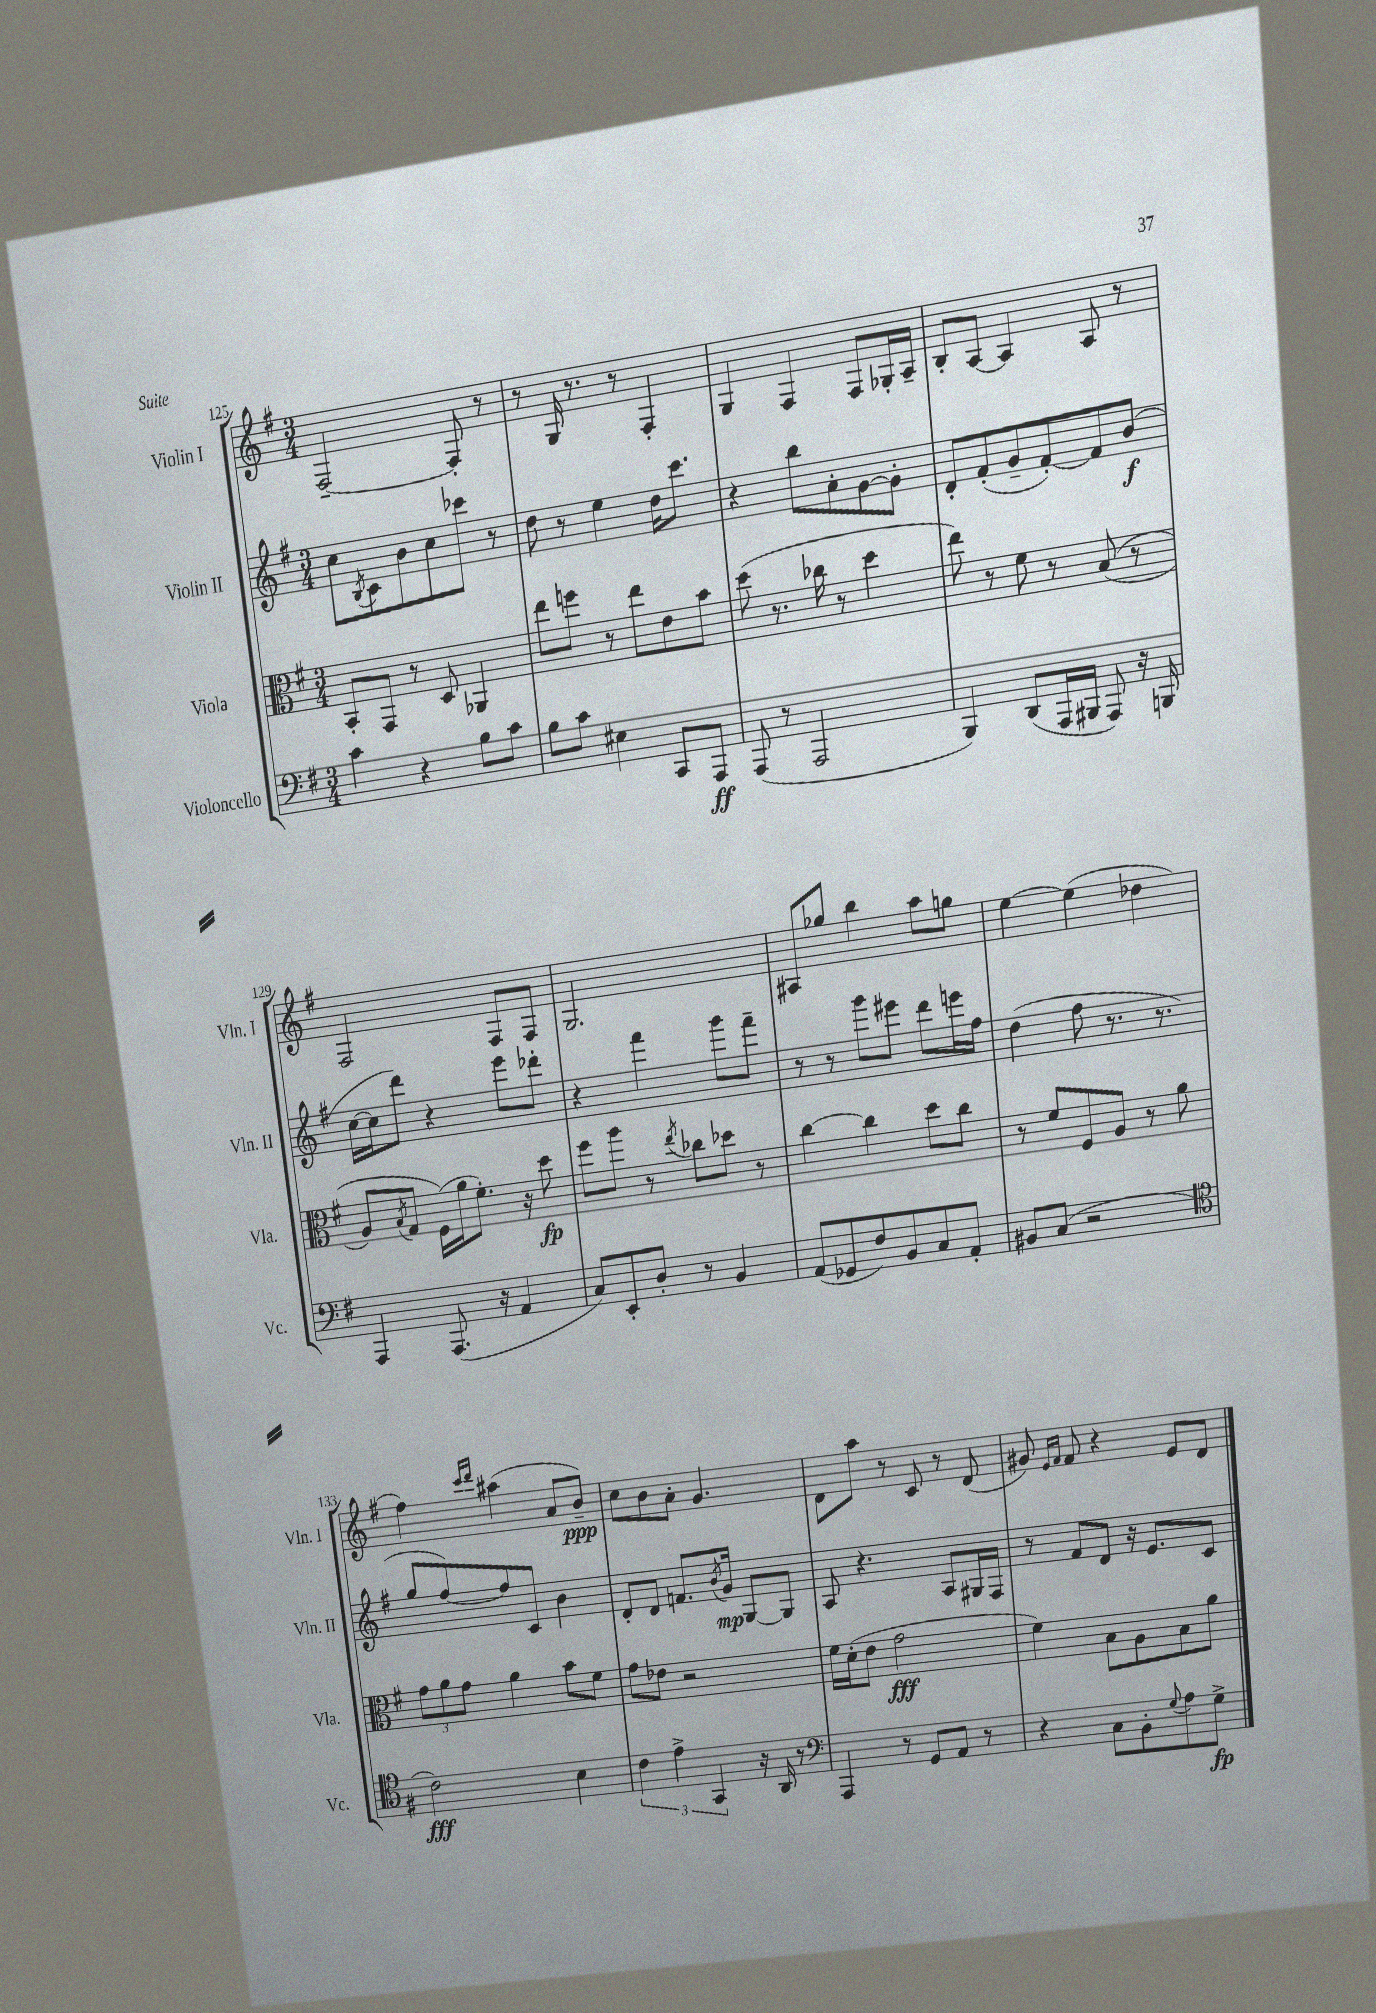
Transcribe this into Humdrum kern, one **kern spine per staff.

**kern	**dynam	**kern	**dynam	**kern	**dynam	**kern	**dynam
*part4	*part4	*part3	*part3	*part2	*part2	*part1	*part1
*staff4	*staff4	*staff3	*staff3	*staff2	*staff2	*staff1	*staff1
*I"Violoncello	*	*I"Viola	*	*I"Violin II	*	*I"Violin I	*
*I'Vc.	*	*I'Vla.	*	*I'Vln. II	*	*I'Vln. I	*
*clefF4	*	*clefC3	*	*clefG2	*	*clefG2	*
*k[f#]	*	*k[f#]	*	*k[f#]	*	*k[f#]	*
*M3/4	*	*M3/4	*	*M3/4	*	*M3/4	*
=125	=125	=125	=125	=125	=125	=125	=125
4c\	.	8BB'/L	.	8cc\L	.	[2F#~/	.
.	.	.	.	8qB/	.	.	.
.	.	8GG/J	.	8c\	.	.	.
4r	.	8r	.	8b\	.	.	.
.	.	8D/	.	8cc\	.	.	.
8B\L	.	4AA-X/	.	8ccc-X\J	.	8F#'/]	.
8c\J	.	.	.	8r	.	8r	.
=126	=126	=126	=126	=126	=126	=126	=126
8B\L	.	8ee\L	.	8dd\	.	8r	.
8c\J	.	8ffn\J	.	8r	.	16G/	.
.	.	.	.	.	.	8.r	.
4E#X\	.	8r	.	4ee\	.	.	.
.	.	8ee\L	.	.	.	8r	.
8CC/L	.	8e\	.	16dd\KL	.	4F#'/	.
.	.	.	.	8.ccc\J	.	.	.
8AAA/J	ff	8b\J	.	.	.	.	.
=127	=127	=127	=127	=127	=127	=127	=127
(8AAA/	.	(8dd\	.	4r	.	4G/	.
8r	.	8.r	.	.	.	.	.
2AAA/	.	.	.	8bb\L	.	4F#/	.
.	.	16cc-X\	.	.	.	.	.
.	.	8r	.	8a'\	.	.	.
.	.	4dd\	.	[8g\	.	8F#/L	.
.	.	.	.	8g'\J]	.	16G-X'/L	.
.	.	.	.	.	.	16A~/JJ	.
=128	=128	=128	=128	=128	=128	=128	=128
4BBB/)	.	8ee\)	.	8d'/L	.	8B'/L	.
.	.	8r	.	(8f#'/	.	[8A/J	.
(8DD/L	.	8f#\	.	8g~/	.	4A/]	.
16AAA/L	.	8r	.	[8f#'/)	.	.	.
16BBB#X/JJ	.	.	.	.	.	.	.
8AAA/)	.	((8B/	.	8f#/]	.	8A/	.
16r	.	8r	.	(8b/J	f	8r	.
16BBBn/	.	.	.	.	.	.	.
!!LO:LB:g=z
=129	=129	=129	=129	=129	=129	=129	=129
4AAA/	.	8A/L)	.	[16cc\LL	.	2F#/	.
.	.	.	.	16cc\J]	.	.	.
.	.	8qB/	.	.	.	.	.
.	.	8G/J	.	8ddd\J)	.	.	.
(8.AAA/	.	(16F#\LL)	.	4r	.	.	.
.	.	16a\J	.	.	.	.	.
.	.	8.f#'\J)	.	.	.	.	.
16r	.	.	.	.	.	.	.
4AA/	.	.	.	8eee\L	.	8F#/L	.
.	.	16r	.	.	.	.	.
.	.	8dd\	fp	8ddd-X'\J	.	8F#/J	.
=130	=130	=130	=130	=130	=130	=130	=130
8C/L)	.	8ff#\L	.	4r	.	2.G/	.
8EE'/	.	8aa\J	.	.	.	.	.
8D'/J	.	8r	.	4fff#\	.	.	.
.	.	8qee/	.	.	.	.	.
8r	.	8cc-X\L	.	.	.	.	.
4BB/	.	8dd-X\J	.	8ggg\L	.	.	.
.	.	8r	.	8fff#~\J	.	.	.
=131	=131	=131	=131	=131	=131	=131	=131
(8AA/L	.	[4cc\	.	8r	.	8A#X/L	.
8GG-X/	.	.	.	8r	.	8gg-X/J	.
8F#/)	.	4cc\]	.	8ggg\L	.	4bb\	.
8BB/	.	.	.	8eee#X\J	.	.	.
8C/	.	8dd\L	.	8ddd\L	.	8aa\L	.
8AA'/J	.	8cc\J	.	16eeen\L	.	8ggn\J	.
.	.	.	.	16ff#\JJ	.	.	.
=132	=132	=132	=132	=132	=132	=132	=132
8BB#X/L	.	8r	.	(4dd\	.	[4ee\	.
(8C/J	.	8f#/L	.	.	.	.	.
2r	.	8F#/	.	8ff#\	.	(4ee\]	.
.	.	8A/J	.	8.r	.	.	.
.	.	8r	.	.	.	4dd-X\	.
.	.	.	.	8.r	.	.	.
.	.	8a\	.	.	.	.	.
!!LO:LB:g=z
=133	=133	=133	=133	=133	=133	=133	=133
*clefC4	*	*	*	*	*	*	*
2c\)	fff	12g\L	.	8gg/L	.	4ff#\)	.
.	.	12a\	.	.	.	.	.
.	.	.	.	[8ff#/)	.	.	.
.	.	12g\J	.	.	.	.	.
.	.	.	.	.	.	16qqccc/LL	.
.	.	.	.	.	.	16qqddd/JJ	.
.	.	4a\	.	8ff#/]	.	(4aa#X\	.
.	.	.	.	8c/J	.	.	.
4B\	.	8b\L	.	4b\	.	8a/L	.
.	.	8f#\J	.	.	.	8b~/J)	ppp
=134	=134	=134	=134	=134	=134	=134	=134
6c\	.	8g\L	.	8d'/L	.	8cc\L	.
.	.	8e-X\J	.	8d/J	.	8b\	.
6e^\	.	.	.	.	.	.	.
.	.	2r	.	8.fn/L	.	8a'\J	.
6GG/	.	.	.	.	.	.	.
.	.	.	.	.	.	4.g/	.
.	.	.	.	8qb/	.	.	.
.	.	.	.	16g/Jk	mp	.	.
16r	.	.	.	[8G/L	.	.	.
16AA/	.	.	.	.	.	.	.
8r	.	.	.	8G/J]	.	.	.
=135	=135	=135	=135	=135	=135	=135	=135
*clefF4	*	*	*	*	*	*	*
4AAA/	.	16f#\LL	.	8A/	.	8d\L	.
.	.	(16d'\J	.	.	.	.	.
.	.	8e\J	.	4.r	.	8aa\J	.
8r	.	2g\	fff	.	.	8r	.
8GG/L	.	.	.	.	.	8c/	.
8AA/J	.	.	.	8A/L	.	8r	.
8r	.	.	.	16G#X/L	.	(8d/	.
.	.	.	.	16F#/JJ	.	.	.
=136	=136	=136	=136	=136	=136	=136	=136
4r	.	4f#\)	.	8r	.	8g#X/)	.
.	.	.	.	.	.	16qqe/LL	.
.	.	.	.	.	.	16qqf#/JJ	.
.	.	.	.	8f#/L	.	8f#/	.
8C\L	.	8B\L	.	8d/J	.	4r	.
8BB'\	.	8A\	.	16r	.	.	.
.	.	.	.	8.e/L	.	.	.
8qqG/	.	.	.	.	.	.	.
8A\	.	8B\	.	.	.	8e/L	.
8G^\J	fp	8a\J	.	8c/J	.	8d/J	.
==	==	==	==	==	==	==	==
*-	*-	*-	*-	*-	*-	*-	*-
